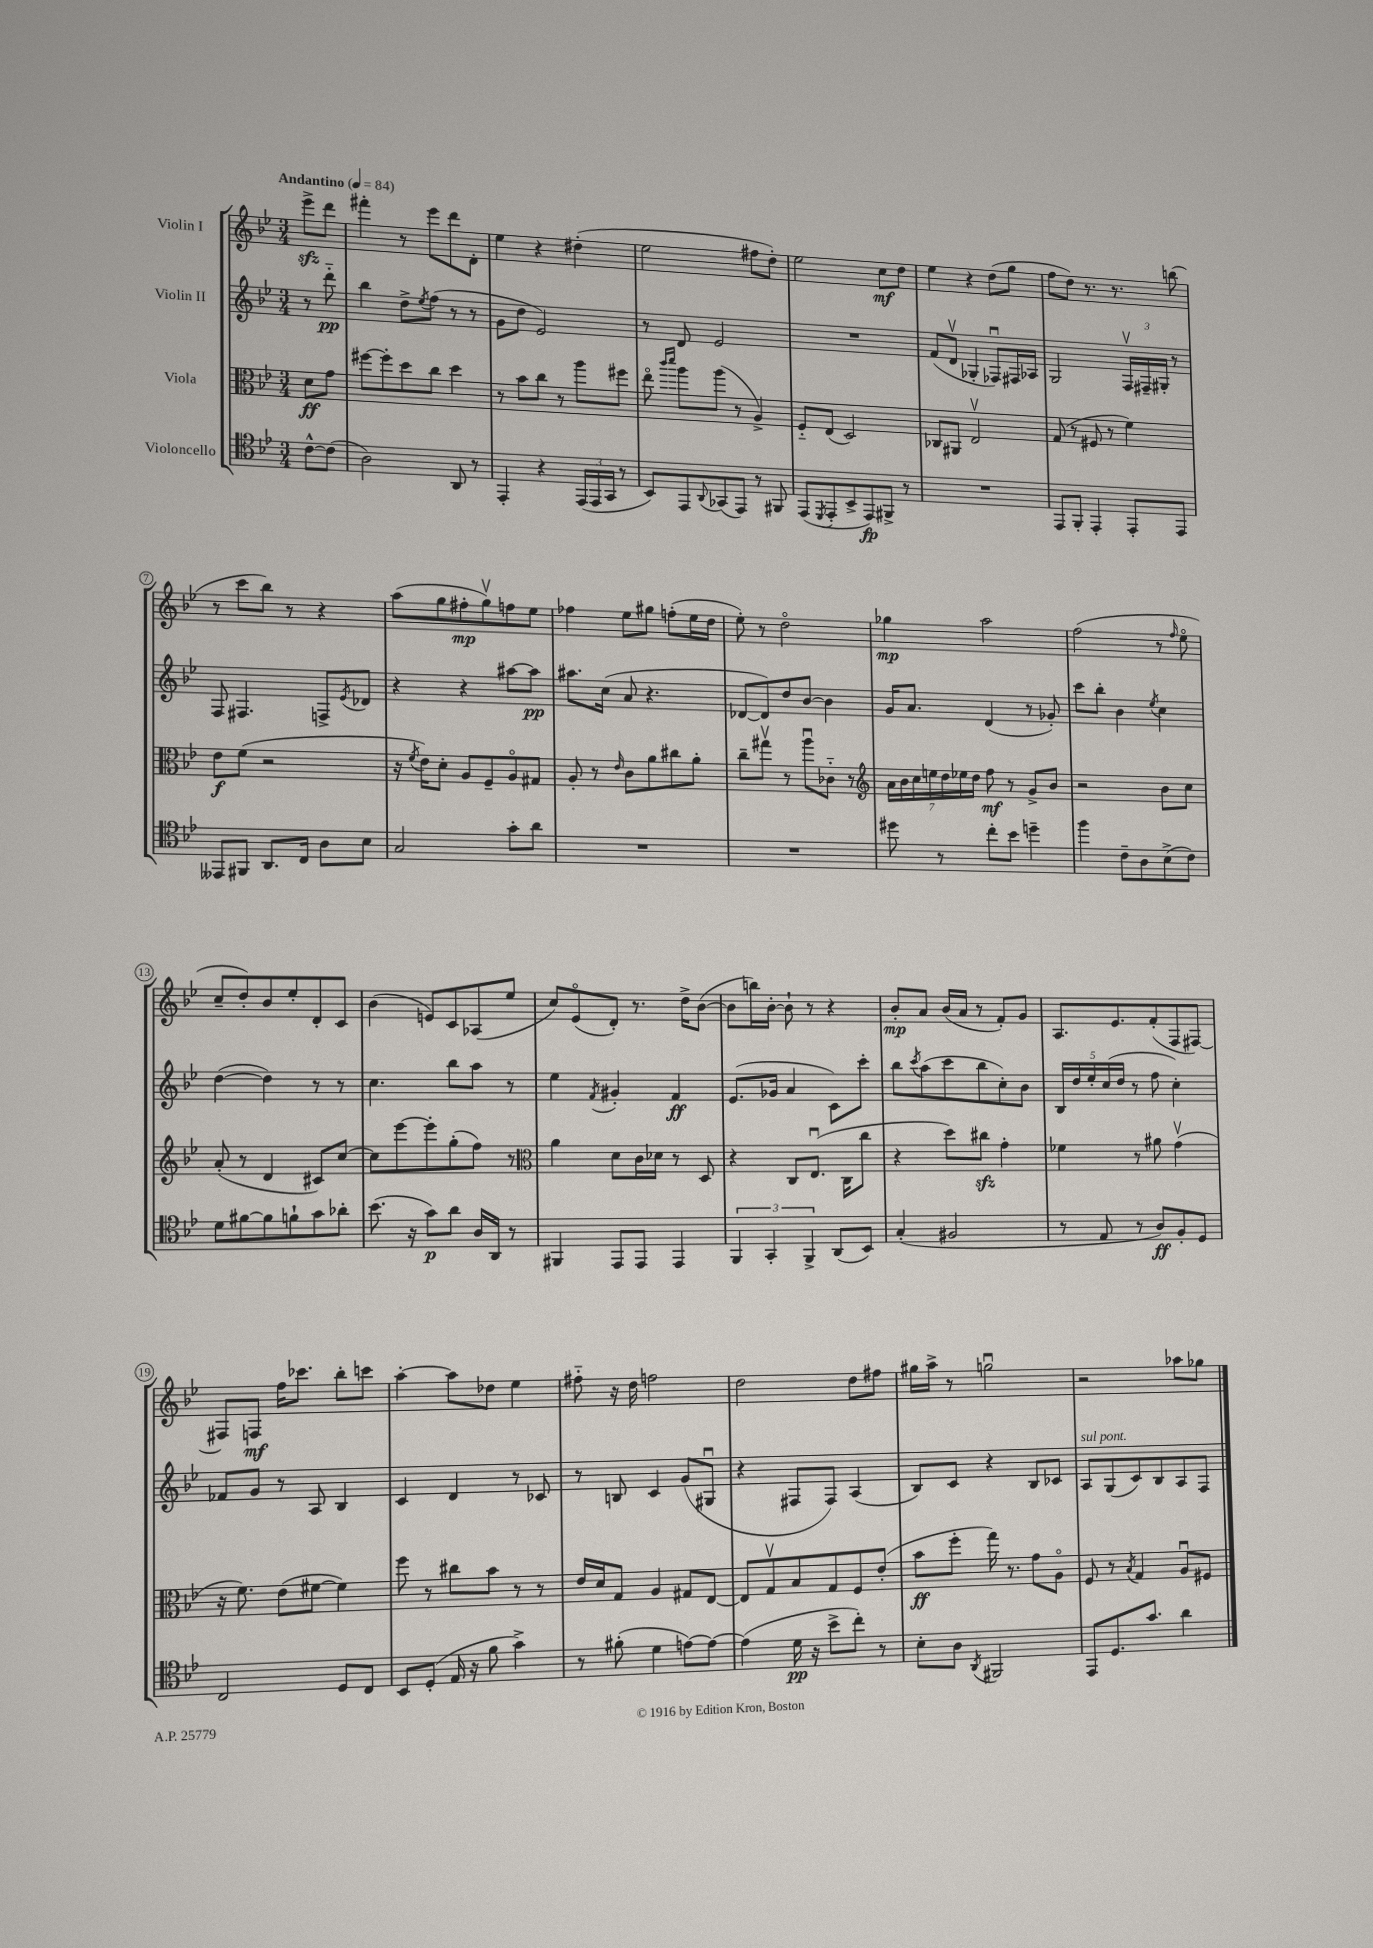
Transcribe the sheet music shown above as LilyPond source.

<<
\new StaffGroup <<
\new Staff = "s0" \with { instrumentName = "Violin I" } {
    \clef treble \key bes \major \numericTimeSignature \time 3/4 \partial 4 \tempo "Andantino" 4 = 84
    ees'''8->\sfz d'''8 |
    fis'''4-. r8 ees'''8 d'''8 d'8-. |
    ees''4 r4 dis''4-.( |
    ees''2 fis''8 d''8-.) |
    ees''2 c''8\mf d''8 |
    ees''4 r4 d''8( g''8 |
    f''8 d''8) r8. r8. b''8( |
    r8 c'''8 bes''8) r8 r4 |
    a''8( g''8 fis''8-.\mp g''8\upbow) f''8 ees''8 |
    fes''4 ees''8 gis''8 f''8-.( ees''16 d''16 |
    ees''8-.) r8 d''2\flageolet |
    ges''4\mp a''2 |
    f''2( r8 \grace { f''16 } ees''8\flageolet |
    c''8-- d''8-.) bes'8 ees''8-. d'8-. c'8 |
    bes'4( e'8) c'8 aes8( ees''8 |
    c''8) ees'8\flageolet( d'8-.) r8. d''16-> bes'8~( |
    bes'8 b''16) bes'16~-. bes'8-! r8 r4 |
    bes'8-.\mp a'8 bes'16( a'16 r8 f'8-.) g'8 |
    a8. ees'8. f'8-.( f8 fis8~) |
    fis8 f8\mf f''16 ces'''8. bes''8-. c'''8 |
    a''4~-. a''8 des''8 ees''4 |
    fis''8-_ r16 d''16 f''2 |
    d''2 d''8 fis''8 |
    gis''16 a''16-> r8 g''2\downbow |
    r2 aes''8 ges''8 \bar "|." |
}
\new Staff = "s1" \with { instrumentName = "Violin II" } {
    \clef treble \key bes \major \numericTimeSignature \time 3/4 \partial 4
    r8 d'''8-_\pp |
    bes''4 d''8-> \acciaccatura { ees''8 } f''8( r8 r8 |
    g'8 d''8 ees'2) |
    r8 d'8 ees'2 |
    R2. |
    f'8( d'8\upbow ges4-. fes8\downbow) fis16 aes16 |
    g2 \tuplet 3/2 { f16\upbow fis16-- gis16-. } r8 |
    f8 fis4. f8-> \acciaccatura { ees'8 } des'8 |
    r4 r4 ais''8~ ais''8\pp |
    ais''8. c''16( a'8 r4. |
    des'8~ des'8) d''8 bes'8~ bes'4 |
    g'16 a'8. d'4( r8 ges'8-.) |
    c'''8 bes''8-. bes'4 \acciaccatura { ees''8 } c''4 |
    d''4~( d''4) r8 r8 |
    c''4. bes''8 a''8 r8 |
    ees''4 \acciaccatura { f'8 } gis'4-. f'4\ff |
    ees'8.( ges'16 a'4 c'8) c'''8-. |
    bes''8 \acciaccatura { c'''8 } a''8( c'''8 bes''8 c''8-.) bes'8 |
    \tuplet 5/4 { bes16 d''16 ees''16-. c''16( d''16 } r8 f''8 c''4-.) |
    fes'8 g'8 r8 a8 bes4 |
    c'4 d'4 r8 ces'8 |
    r8 b8 c'4 g'8( gis8\downbow |
    r4 fis8 fis8) a4( |
    bes8) c'8 r4 bes8 ces'8 |
    a8^\markup { \italic "sul pont." } g8( c'8) bes8 a8 f8 \bar "|." |
}
\new Staff = "s2" \with { instrumentName = "Viola" } {
    \clef alto \key bes \major \numericTimeSignature \time 3/4 \partial 4
    d'8\ff g'8 |
    fis''8~ fis''8-. d''8 c''8 d''4 |
    r8 bes'8 c''8 r8 a''8 fis''8 |
    ees''8\flageolet \grace { c'''16 d'''16 } a''8 a''8( r8 a4->) |
    f8-_ ees8( d2) |
    ces8 ais,8 ees2\upbow |
    g8( r8 fis8 r8 f'4) |
    ees'8\f f'8( r2 |
    r16 \acciaccatura { f'8 } ees'16) d'8-. a8 f8-- a8\flageolet gis8 |
    a8-. r8 \grace { ees'16 } c'8 a'8 cis''8 a'8-. |
    c''8-- gis''8\upbow r8 a''8\downbow ces'8-_ r8 |
    \clef treble \tuplet 7/4 { a'16 bes'16 c''16 e''16 d''16 ees''16 d''16 } f''8\mf r8 g'8-> bes'8 |
    r2 bes'8 c''8 |
    a'8-.( r8 d'4 cis'8) c''8~ |
    c''8 ees'''8~ ees'''8-. g''8-.( f''8) r8 |
    \clef alto a'4 d'8 c'16 des'16 r8 d8 |
    r4 c8 ees8.\downbow( c16 c''8 |
    r4 d''8) cis''8\sfz g'4-. |
    fes'4 r8 ais'8 g'4\upbow( |
    r16 f'8.) ees'8( fis'8~ fis'4) |
    f''8 r8 cis''8 bes'8 r8 r8 |
    ees'16 d'16 g8 a4 gis8 ees8~ |
    ees8 g8\upbow bes8 g8 f8 ees'8-.( |
    bes'8\ff f''8-. g''16) r8. g'8 a8\flageolet |
    f8 r8 \acciaccatura { bes8 } g4 a8\downbow fis8 \bar "|." |
}
\new Staff = "s3" \with { instrumentName = "Violoncello" } {
    \clef tenor \key bes \major \numericTimeSignature \time 3/4 \partial 4
    c'8~-^ c'8( |
    a2) a,8 r8 |
    ees,4-. r4 \tuplet 3/2 { ees,16( ees,16 g,16 } r8 |
    bes,8) ees,8 \appoggiatura { a,8 } ges,8( ees,8) r8 fis,8 |
    ees,8( \acciaccatura { d,8 } ees,8-. bes,8-> ees,8\fp) fis,8-> r8 |
    R2. |
    ees,8 f,8-. ees,4-. ees,8-. ees,8 |
    eeses,8 fis,8 a,8. c16 a8 bes8 |
    g2 g'8-. a'8 |
    R2. |
    R2. |
    dis''8 r8 c''8-. bes'8 d''4-- |
    f''4 c'8-- a8 bes8->( c'8) |
    d'8 fis'8~ fis'8 f'8-! g'8 aes'8-. |
    bes'8.( r16 g'8\p) a'8 a16 a,16 r8 |
    fis,4 ees,8 ees,8 ees,4 |
    \tuplet 3/2 { f,4 g,4-. f,4-> } a,8( bes,8) |
    g4-.( fis2 |
    r8 ees8 r8 a8\ff) f8-. d8 |
    c2 d8 c8 |
    bes,8 d8-.( ees16 r16 f'8 g'4->) |
    r8 fis'8-.( d'4 e'8~) e'8~ |
    e'4( d'16\pp r16 bes'8-> c''8-.) r8 |
    bes8-. a8 \acciaccatura { a,8 } fis,2 |
    ees,8 d8. g'8. a'4 \bar "|." |
}
>>
>>
\layout { \context { \Score \override BarNumber.stencil = #(make-stencil-circler 0.1 0.3 ly:text-interface::print) } }
